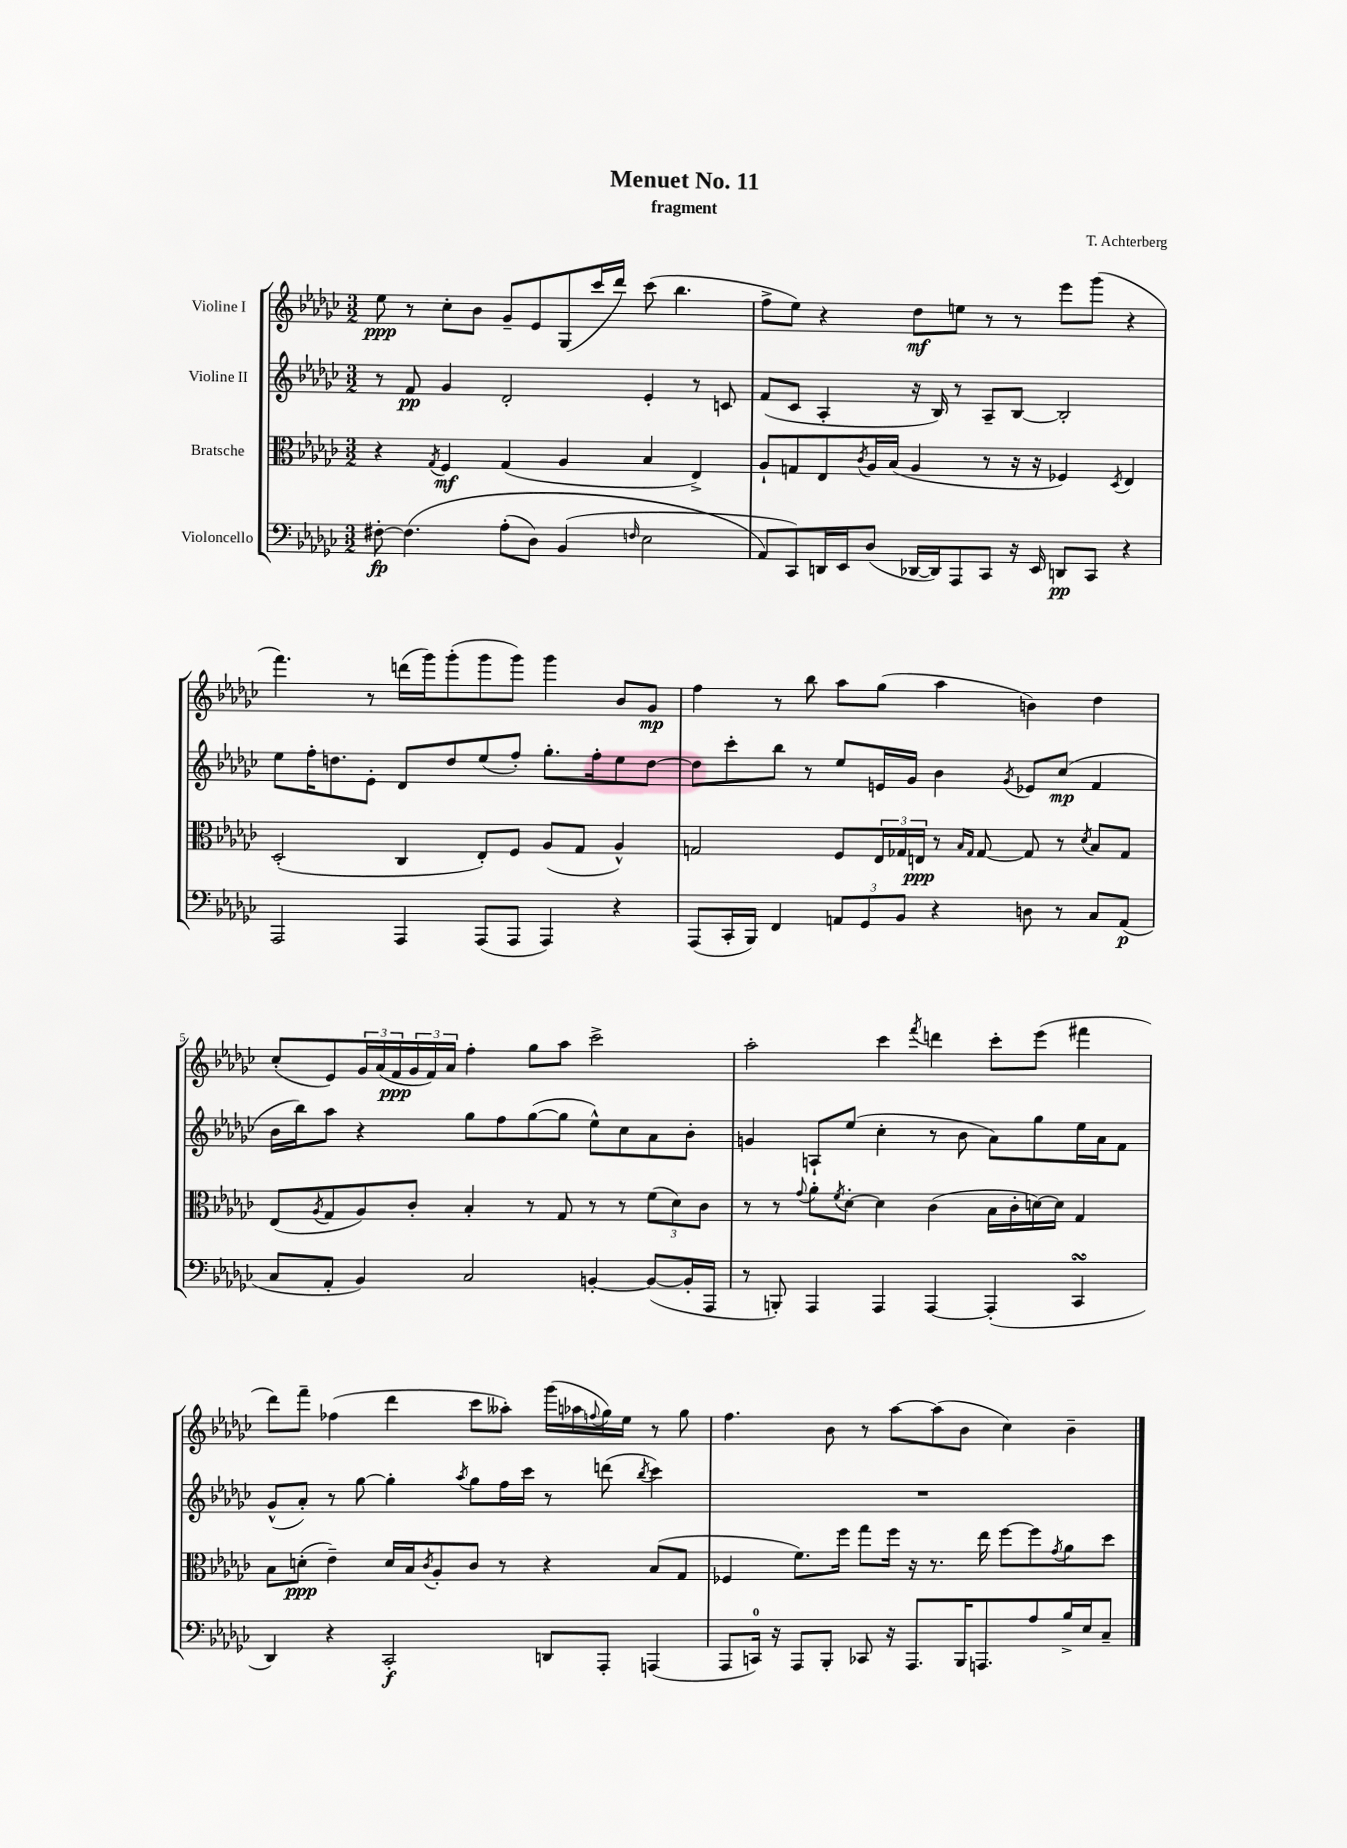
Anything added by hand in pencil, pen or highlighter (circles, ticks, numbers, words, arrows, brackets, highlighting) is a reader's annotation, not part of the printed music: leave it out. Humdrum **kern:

**kern	**dynam	**kern	**dynam	**kern	**dynam	**kern	**dynam
*part4	*part4	*part3	*part3	*part2	*part2	*part1	*part1
*staff4	*staff4	*staff3	*staff3	*staff2	*staff2	*staff1	*staff1
*I"Violoncello	*	*I"Bratsche	*	*I"Violine II	*	*I"Violine I	*
*clefF4	*	*clefC3	*	*clefG2	*	*clefG2	*
*k[b-e-a-d-g-c-]	*	*k[b-e-a-d-g-c-]	*	*k[b-e-a-d-g-c-]	*	*k[b-e-a-d-g-c-]	*
*M3/2	*	*M3/2	*	*M3/2	*	*M3/2	*
=1	=1	=1	=1	=1	=1	=1	=1
[8F#X'\	fp	4r	.	8r	.	8ee-\	ppp
(4.F#\]	.	.	.	8f/	pp	8r	.
.	.	8qG-/	.	.	.	.	.
.	.	4F/	mf	4g-/	.	8cc-'\L	.
.	.	.	.	.	.	8b-\J	.
(8A-'\L	.	(4G-/	.	2d-'/	.	8g-~/L	.
8D-\J)	.	.	.	.	.	8e-/	.
(4BB-/	.	4A-/	.	.	.	(8G-/	.
.	.	.	.	.	.	16ccc-/L	.
.	.	.	.	.	.	16ddd-/JJ)	.
16qqFn/	.	.	.	.	.	.	.
2E-\	.	4B-/	.	4e-'/	.	(8ccc-\	.
.	.	.	.	.	.	4.bb-\	.
.	.	4E-^/)	.	8r	.	.	.
.	.	.	.	8cn/	.	.	.
=2	=2	=2	=2	=2	=2	=2	=2
8AA-/L)	.	8A-`/L	.	(8f/L	.	8ff^\L	.
8CC-/)	.	8Gn/	.	8c-/J	.	8ee-\J)	.
16DDn/L	.	8E-/	.	4A-'/	.	4r	.
16EE-/J	.	.	.	.	.	.	.
.	.	8qc-/	.	.	.	.	.
(8D-/J	.	16A-/L	.	.	.	.	.
.	.	(16B-/JJ	.	.	.	.	.
[16DD-X/LL	.	4A-/	.	16r	.	8dd-\L	mf
16DD-/J])	.	.	.	16B-/)	.	.	.
8AAA-/	.	.	.	8r	.	8een\J	.
8CC-/J	.	8r	.	8A-~/L	.	8r	.
16r	.	16r	.	[8B-/J	.	8r	.
16EE-/	.	16r	.	.	.	.	.
8DDn/L	pp	4F-X/)	.	2B-'/]	.	8eee-\L	.
8CC-/J	.	.	.	.	.	(8ggg-\J	.
.	.	8qD-/	.	.	.	.	.
4r	.	4E-/	.	.	.	4r	.
!!LO:LB:g=z
=3	=3	=3	=3	=3	=3	=3	=3
2AAA-/	.	(2D-'/	.	8ee-\L	.	4.fff\)	.
.	.	.	.	16ff'\K	.	.	.
.	.	.	.	8.ddn\	.	.	.
.	.	.	.	8e-'\J	.	8r	.
4AAA-/	.	4C-/	.	8d-/L	.	(16dddn\LL	.
.	.	.	.	.	.	16ggg-\J)	.
.	.	.	.	8dd/	.	(8ggg-'\	.
(8AAA-/L	.	8E-'/L)	.	(8ee-/	.	8ggg-\	.
8AAA-/J	.	8F/J	.	8ff'/J)	.	8ggg-\J)	.
4AAA-/)	.	(8A-/L	.	8.gg-'\L	.	4ggg-\	.
.	.	8G-/J	.	.	.	.	.
.	.	.	.	16ff'\k	.	.	.
4r	.	4A-^^/)	.	8ee-\	.	8b-/L	.
.	.	.	.	[8dd\J	.	8g-/J	mp
=4	=4	=4	=4	=4	=4	=4	=4
(8AAA-/L	.	2Gn/	.	8dd\L]	.	4ff\	.
16CC-'/L	.	.	.	8ccc-'\	.	.	.
16BBB-/JJ)	.	.	.	.	.	.	.
4FF/	.	.	.	8bb-\J	.	8r	.
.	.	.	.	8r	.	8bb-\	.
12AAn/L	.	8F/L	.	8ee-/L	.	8aa-\L	.
12GG-/	.	.	.	.	.	.	.
.	.	24E-/L	.	16en/L	.	(8gg-\J	.
12BB-/J	.	24G-X/	.	.	.	.	.
.	.	.	.	16g-/JJ	.	.	.
.	.	24En/JJ	ppp	.	.	.	.
4r	.	8r	.	4b-\	.	4aa-\	.
.	.	16qqB-/LL	.	.	.	.	.
.	.	16qqG-/JJ	.	.	.	.	.
.	.	[8G-/	.	.	.	.	.
.	.	.	.	8qg-/	.	.	.
8Dn\	.	8G-/]	.	8e-X/L	.	4bn\)	.
8r	.	8r	.	(8cc-/J	mp	.	.
.	.	8qd-/	.	.	.	.	.
8C-/L	.	8B-/L	.	4f/	.	4dd-\	.
(8AA/J	p	8G-/J	.	.	.	.	.
!!LO:LB:g=z
=5	=5	=5	=5	=5	=5	=5	=5
8C-/L	.	(8E-/L	.	16b-\LL	.	(8cc-'/L	.
.	.	.	.	16bb-\J)	.	.	.
.	.	8qA-/	.	.	.	.	.
8AA-'/J	.	8G-/	.	8aa-\J	.	8e-/)	.
4BB-/)	.	8A-/)	.	4r	.	24g-/L	.
.	.	.	.	.	.	(24a-/	.
.	.	.	.	.	.	24f/	ppp
.	.	8c-'/J	.	.	.	24g-/	.
.	.	.	.	.	.	24f/)	.
.	.	.	.	.	.	24a-/JJ	.
2C-/	.	4B-'/	.	8gg-\L	.	4ff'\	.
.	.	.	.	8ff\	.	.	.
.	.	8r	.	([8gg-\	.	8gg-\L	.
.	.	8G-/	.	8gg-\J]	.	8aa-\J	.
[4BBn'/	.	8r	.	8ee-^^\L)	.	2ccc-^\	.
.	.	8r	.	8cc-\	.	.	.
(8BB/L_	.	(12f\L	.	8a-\	.	.	.
.	.	12d-\)	.	.	.	.	.
16BB'/L]	.	.	.	8b-'\J	.	.	.
.	.	12c-\J	.	.	.	.	.
16AAA-/JJ	.	.	.	.	.	.	.
=6	=6	=6	=6	=6	=6	=6	=6
8r	.	8r	.	4gn/	.	2aa-'\	.
8BBBn'/)	.	8r	.	.	.	.	.
.	.	8qqg-/	.	.	.	.	.
4AAA-/	.	8a-'\L	.	8An`/L	.	.	.
.	.	8qf/	.	.	.	.	.
.	.	[8d-'\J	.	(8ee-/J	.	.	.
4AAA-/	.	4d-\]	.	4cc-'\	.	4ccc-\	.
.	.	.	.	.	.	8qfff/	.
[4AAA-/	.	(4c-\	.	8r	.	4dddn\	.
.	.	.	.	8b-\	.	.	.
(4AAA-'/]	.	16B-\LL	.	8a-\L)	.	8ccc-'\L	.
.	.	16c-'\	.	.	.	.	.
.	.	[16dn\)	.	8gg-\	.	(8eee-\J	.
.	.	16d\JJ]	.	.	.	.	.
4CC-sSSs/	.	4G-/	.	16ee-\L	.	4fff#X\	.
.	.	.	.	16a-\J	.	.	.
.	.	.	.	8f\J	.	.	.
!!LO:LB:g=z
=7	=7	=7	=7	=7	=7	=7	=7
4DD-/)	.	8B-\L	.	(8g-^^/L	.	8ddd-\L)	.
.	.	(8dn'\J	ppp	8a-'/J)	.	8fff~\J	.
4r	.	4e-~\)	.	8r	.	(4ff-X\	.
.	.	.	.	[8gg-\	.	.	.
2CC-'/	f	16d/LL	.	4gg-'\]	.	4ddd-\	.
.	.	16B-/J	.	.	.	.	.
.	.	8qc-/	.	.	.	.	.
.	.	8A-'/	.	.	.	.	.
.	.	.	.	8qaa-/	.	.	.
.	.	8c-/J	.	8gg-\L	.	8ccc-\L	.
.	.	8r	.	16ff\L	.	8aa--X'\J)	.
.	.	.	.	16ccc-\JJ	.	.	.
8DDn/L	.	4r	.	8r	.	(16ggg-\LL	.
.	.	.	.	.	.	16aa-X\	.
.	.	.	.	.	.	8qqffn/	.
8AAA-'/J	.	.	.	(8dddn\	.	16gg-\)	.
.	.	.	.	.	.	16ee-\JJ	.
.	.	.	.	8qbb-/	.	.	.
(4AAAn/	.	(8B-/L	.	4ccc-\)	.	8r	.
.	.	8G-/J	.	.	.	8gg-\	.
=8	=8	=8	=8	=8	=8	=8	=8
8AAA-/L	.	4F-X/	.	1.r	.	4.ff\	.
16CCn/Jk)	.	.	.	.	.	.	.
16r	.	.	.	.	.	.	.
8AAA-/L	.	8.f\L)	.	.	.	.	.
8BBB-'/J	.	.	.	.	.	8b-\	.
.	.	16ff\Jk	.	.	.	.	.
8CC-X/	.	8gg-\L	.	.	.	8r	.
16r	.	16ff\Jk	.	.	.	[8aa-\L	.
8.AAA-/L	.	16r	.	.	.	.	.
.	.	8.r	.	.	.	(8aa-\]	.
16BBB-/K	.	.	.	.	.	8b-\J	.
8.AAAn/	.	16ee-\	.	.	.	.	.
.	.	[8ff\L	.	.	.	4cc-\)	.
8A-/	.	8ff\]	.	.	.	.	.
.	.	8qg-/	.	.	.	.	.
16B-^/L	.	8a-\	.	.	.	4b-~\	.
16E-/J	.	.	.	.	.	.	.
8C-~/J	.	8dd-\J	.	.	.	.	.
==	==	==	==	==	==	==	==
*-	*-	*-	*-	*-	*-	*-	*-
